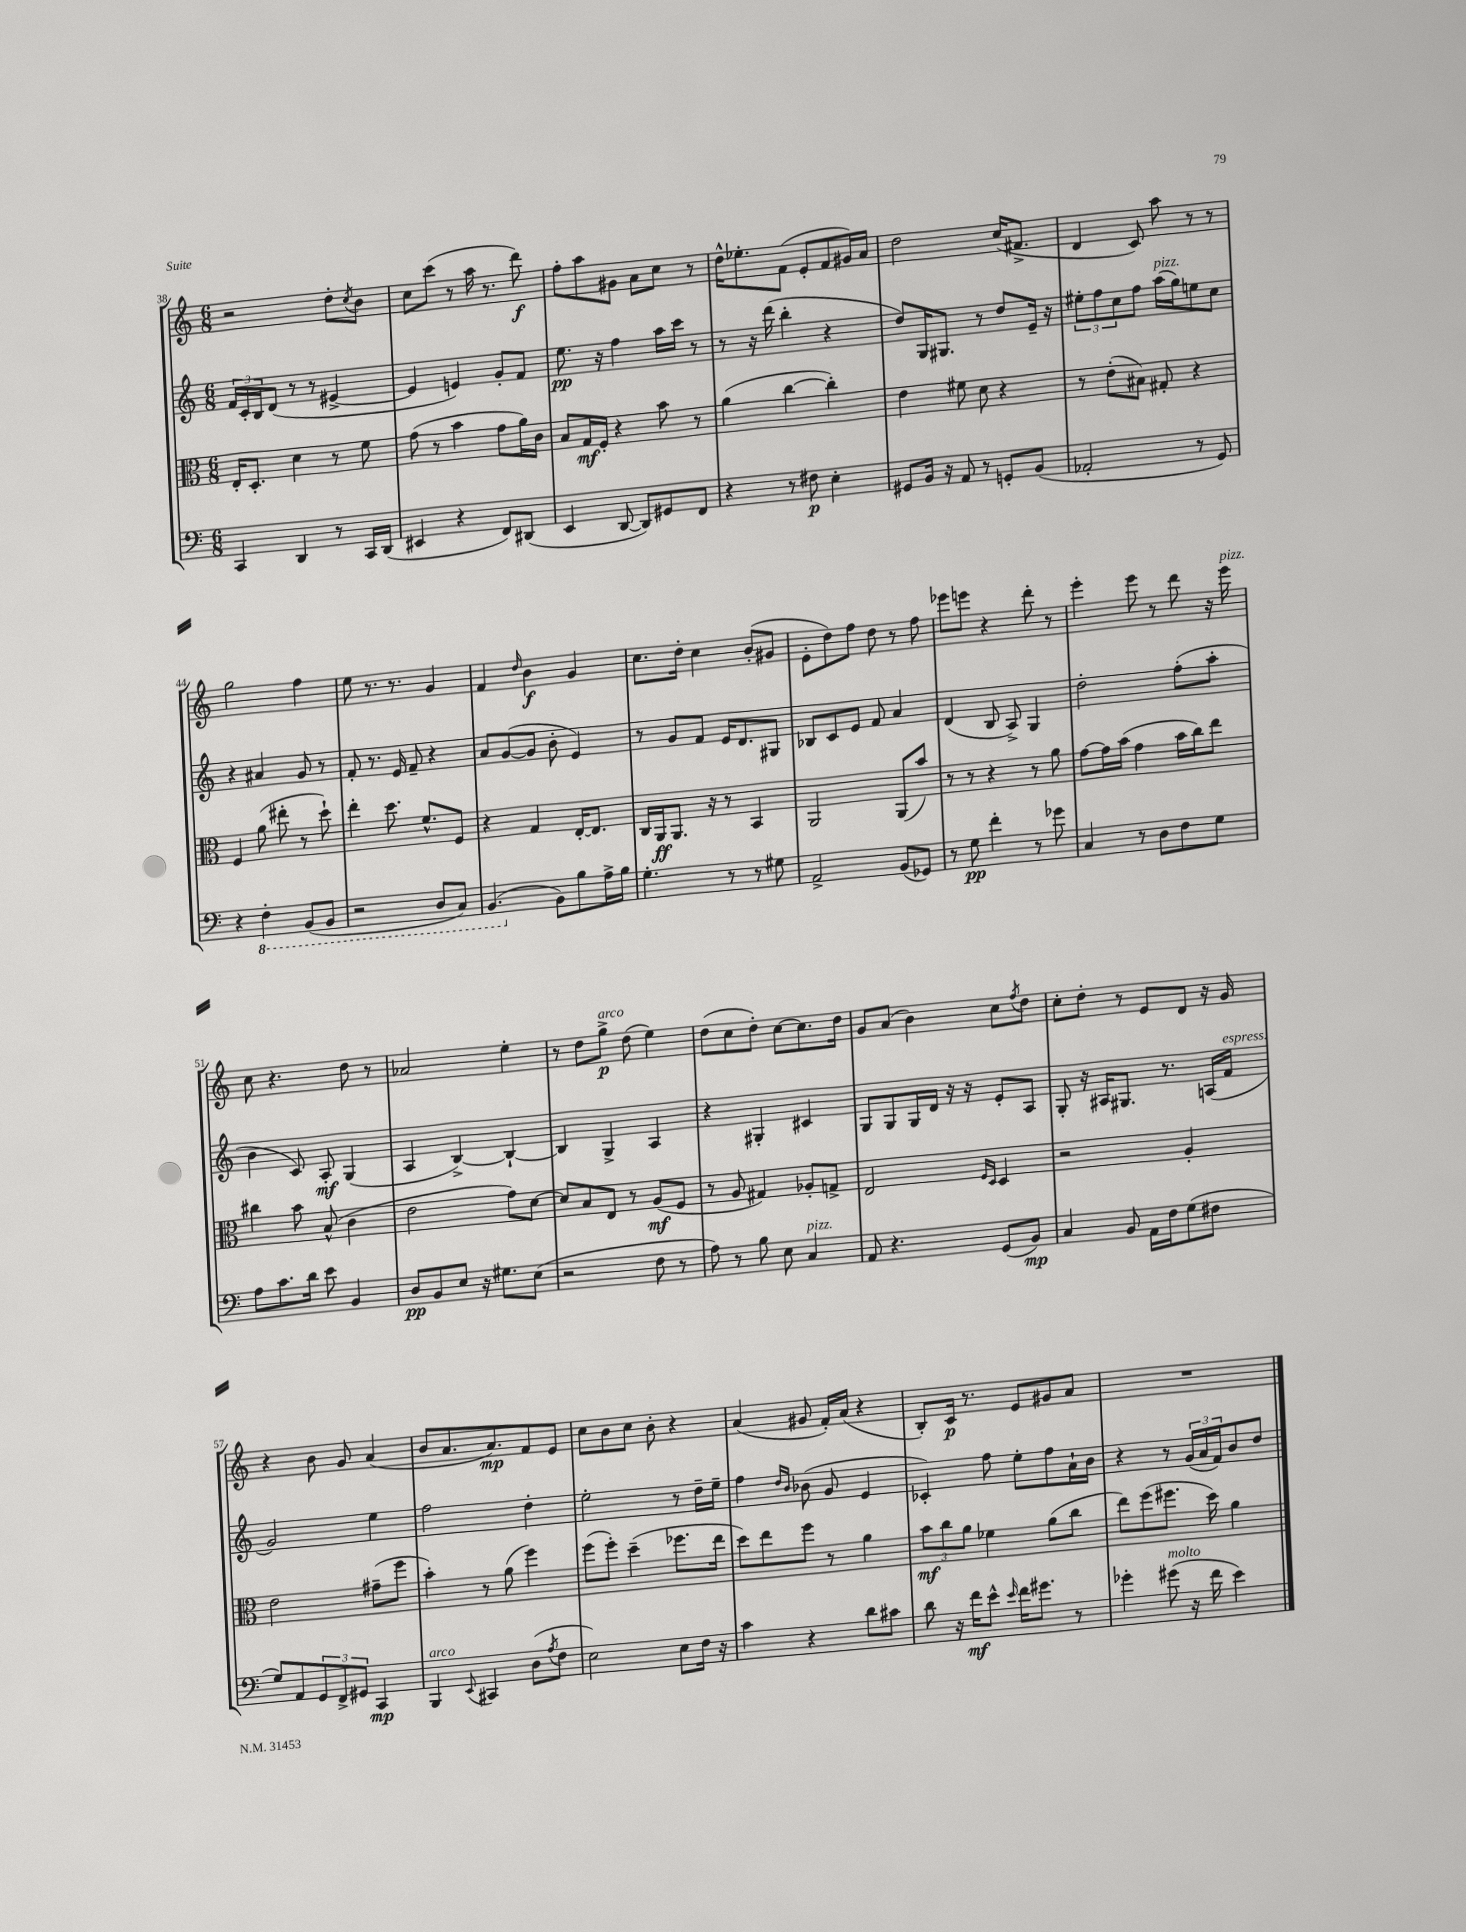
<<
\new StaffGroup <<
\new Staff = "s0" {
    \clef treble \key c \major \numericTimeSignature \time 6/8
    r2 d''8-. \acciaccatura { c''8 } b'8 |
    c''8 c'''8( r8 a''16 r8. d'''8\f) |
    f''8-. a''8 gis'8 a'8 c''8 r8 |
    d''16-^ ees''8.-. f'8( e'8-. f'8 gis'16) a'16 |
    d''2 c''16( fis'8.-> |
    d'4 c'8) a''8 r8 r8 |
    g''2 f''4 |
    e''8 r8. r8. g'4 |
    f'4 \grace { d''16 } b'4\f g'4 |
    c''8. d''16-. c''4 b'8-.( gis'8 |
    e'8-. d''8) f''8 d''8 r8 f''8 |
    ees'''8 e'''8 r4 d'''8-. r8 |
    e'''4-. e'''8 r8 d'''8 r16 e'''16^\markup { \italic "pizz." } |
    c''8 r4. d''8 r8 |
    aes'2 e''4-. |
    r8 d''8 g''8->\p^\markup { \italic "arco" } d''8( e''4) |
    d''8( c''8 d''8-.) c''8~ c''8. d''16 |
    g'8 a'8( b'4) c''8 \acciaccatura { f''8 } d''8 |
    c''8-. d''8-. r8 e'8 d'8 r16 g'16 |
    r4 b'8 g'8 a'4( |
    b'8 a'8. a'8.\mp) f'8 e'8 |
    c''8 b'8 c''8 b'8-. r4 |
    a'4( gis'8 f'16-.) a'16( r4 |
    b8-.) c'16\p r8. e'8 gis'8 a'8 |
    R2. \bar "|." |
}
\new Staff = "s1" {
    \clef treble \key c \major \numericTimeSignature \time 6/8
    \tuplet 3/2 { f'16 c'16-. b16 } d'8( r8 r8 eis'4~-> |
    eis'4 e'4) g'8-. f'8 |
    e''8.\pp r16 f''4 a''16 c'''16 r8 |
    r8 r16 d'''16( b''4-. r4 |
    d''8) g16 gis8. r8 d''8 e'16-- r16 |
    \tuplet 3/2 { eis''8-. f''8 c''8 } f''8 a''16^\markup { \italic "pizz." }( g''16) e''8 c''8 |
    r4 ais'4 g'8 r8 |
    f'8-. r8. e'16 f'8-- r4 |
    a'8 g'8~( g'8 b'8-. e'4) |
    r8 g'8 f'8 e'16 d'8. gis8 |
    bes8 c'8 e'8 f'8 a'4 |
    d'4( b8 a8->) g4 |
    d''2-. f''8-.( a''8-. |
    b'4 c'8) a8-.\mf g4( |
    a4 b4~->) b4~-! |
    b4 g4-> a4 |
    r4 gis4-. cis'4 |
    g8 g8 g16 d'16 r16 r16 e'8-. a8 |
    g8-. r16 ais16 gis8. r8. a16( f'16^\markup { \italic "espress." } |
    g'2) e''4 |
    f''2 d''4-. |
    e''2-. r8 d''16-- e''16-- |
    f''4 \grace { d''16 b'16 } bes'8( g'8 e'4 |
    ces'4-.) f''8 e''8-. f''8 a'16-! b'16 |
    r4 r8 \tuplet 3/2 { g'16( a'16 f'16) } b'8 d''8 \bar "|." |
}
\new Staff = "s2" {
    \clef alto \key c \major \numericTimeSignature \time 6/8
    e16-. d8.-. d'4 r8 f'8 |
    g'8( r8 b'4 g'8 a'16) c'16 |
    b8 g16\mf f16-. r4 b'8 r8 |
    a'4( c''4~ c''4-.) |
    e'4 fis'8 d'8 r4 |
    r8 e'8-.( bis8) gis8-. r4 |
    f4 a'8( eis''8-. r8 d''8-!) |
    e''4-. d''8. f'8.-^ f8 |
    r4 g4 e16~-. e8. |
    c16 a,16\ff a,8. r16 r8 b,4 |
    a,2 a,8( b'8) |
    r8 r8 r4 r8 a'8 |
    g'8~ g'16 b'16( g'4 b'16 c''16) e''8 |
    cis''4 b'8 b8-^( c'4 |
    e'2 g'8) d'8~ |
    d'8 b8 e8 r8 a8\mf( f8 |
    r8 a8 gis4) aes8-. g8-> |
    e2 \grace { f16 d16 } d4 |
    r2 a4-. |
    e'2 gis'8--( f''8 |
    b'4-.) r8 a'8( f''4) |
    f''8( f''8-.) d''4--( fes''8. e''16 |
    d''8) e''8 f''8 r8 a'4 |
    \tuplet 3/2 { b'8\mf c''8 a'8 } fes'4 a'8( c''8 |
    e''8) f''8( fis''8. d''16) a'4 \bar "|." |
}
\new Staff = "s3" {
    \clef bass \key c \major \numericTimeSignature \time 6/8
    c,4 d,4 r8 c,16 d,16( |
    eis,4 r4 f,8) dis,8( |
    e,4 d,8~ d,8) gis,8 f,8 |
    r4 r8 fis8\p e4-. |
    gis,8 b,16 r16 a,8 r8 g,8-. b,8( |
    aes,2-. r8 g,8) |
    r4 \ottava #-1 f,4-. b,,8( b,,8 |
    r2 d,8 c,8) |
    b,,4.( \ottava #0 b,8) b8 a16-> b16 |
    g4.-. r8 r8 gis8 |
    a,2-> b,8( ges,8) |
    r8 g8\pp f'4-. r8 ges'8 |
    c4 r8 d8 f8 g8 |
    a8 c'8. d'16 e'8 b,4 |
    d8\pp b,8 e8 r16 gis8. e8( |
    r2 f8 r8 |
    a8) r8 b8 e8 c4^\markup { \italic "pizz." } |
    a,8 r4. g,8( b,8\mp) |
    c4 b,8 a,16 f16 g8( fis8 |
    g8) a,8 \tuplet 3/2 { g,8 f,8-> gis,8 } c,4\mp |
    b,,4^\markup { \italic "arco" } \appoggiatura { e,8 } cis,4 d8( \acciaccatura { a8 } f8 |
    e2) e8 f16 r16 |
    c'4 r4 d'8 cis'8 |
    d'8 r16 f'16\mf e'8-^ \grace { e'16 } f'16 gis'8. r8 |
    ges'4-. gis'8^\markup { \italic "molto" }( r16 f'16 e'4) \bar "|." |
}
>>
>>
\layout { \context { \Score currentBarNumber = #38 } }
